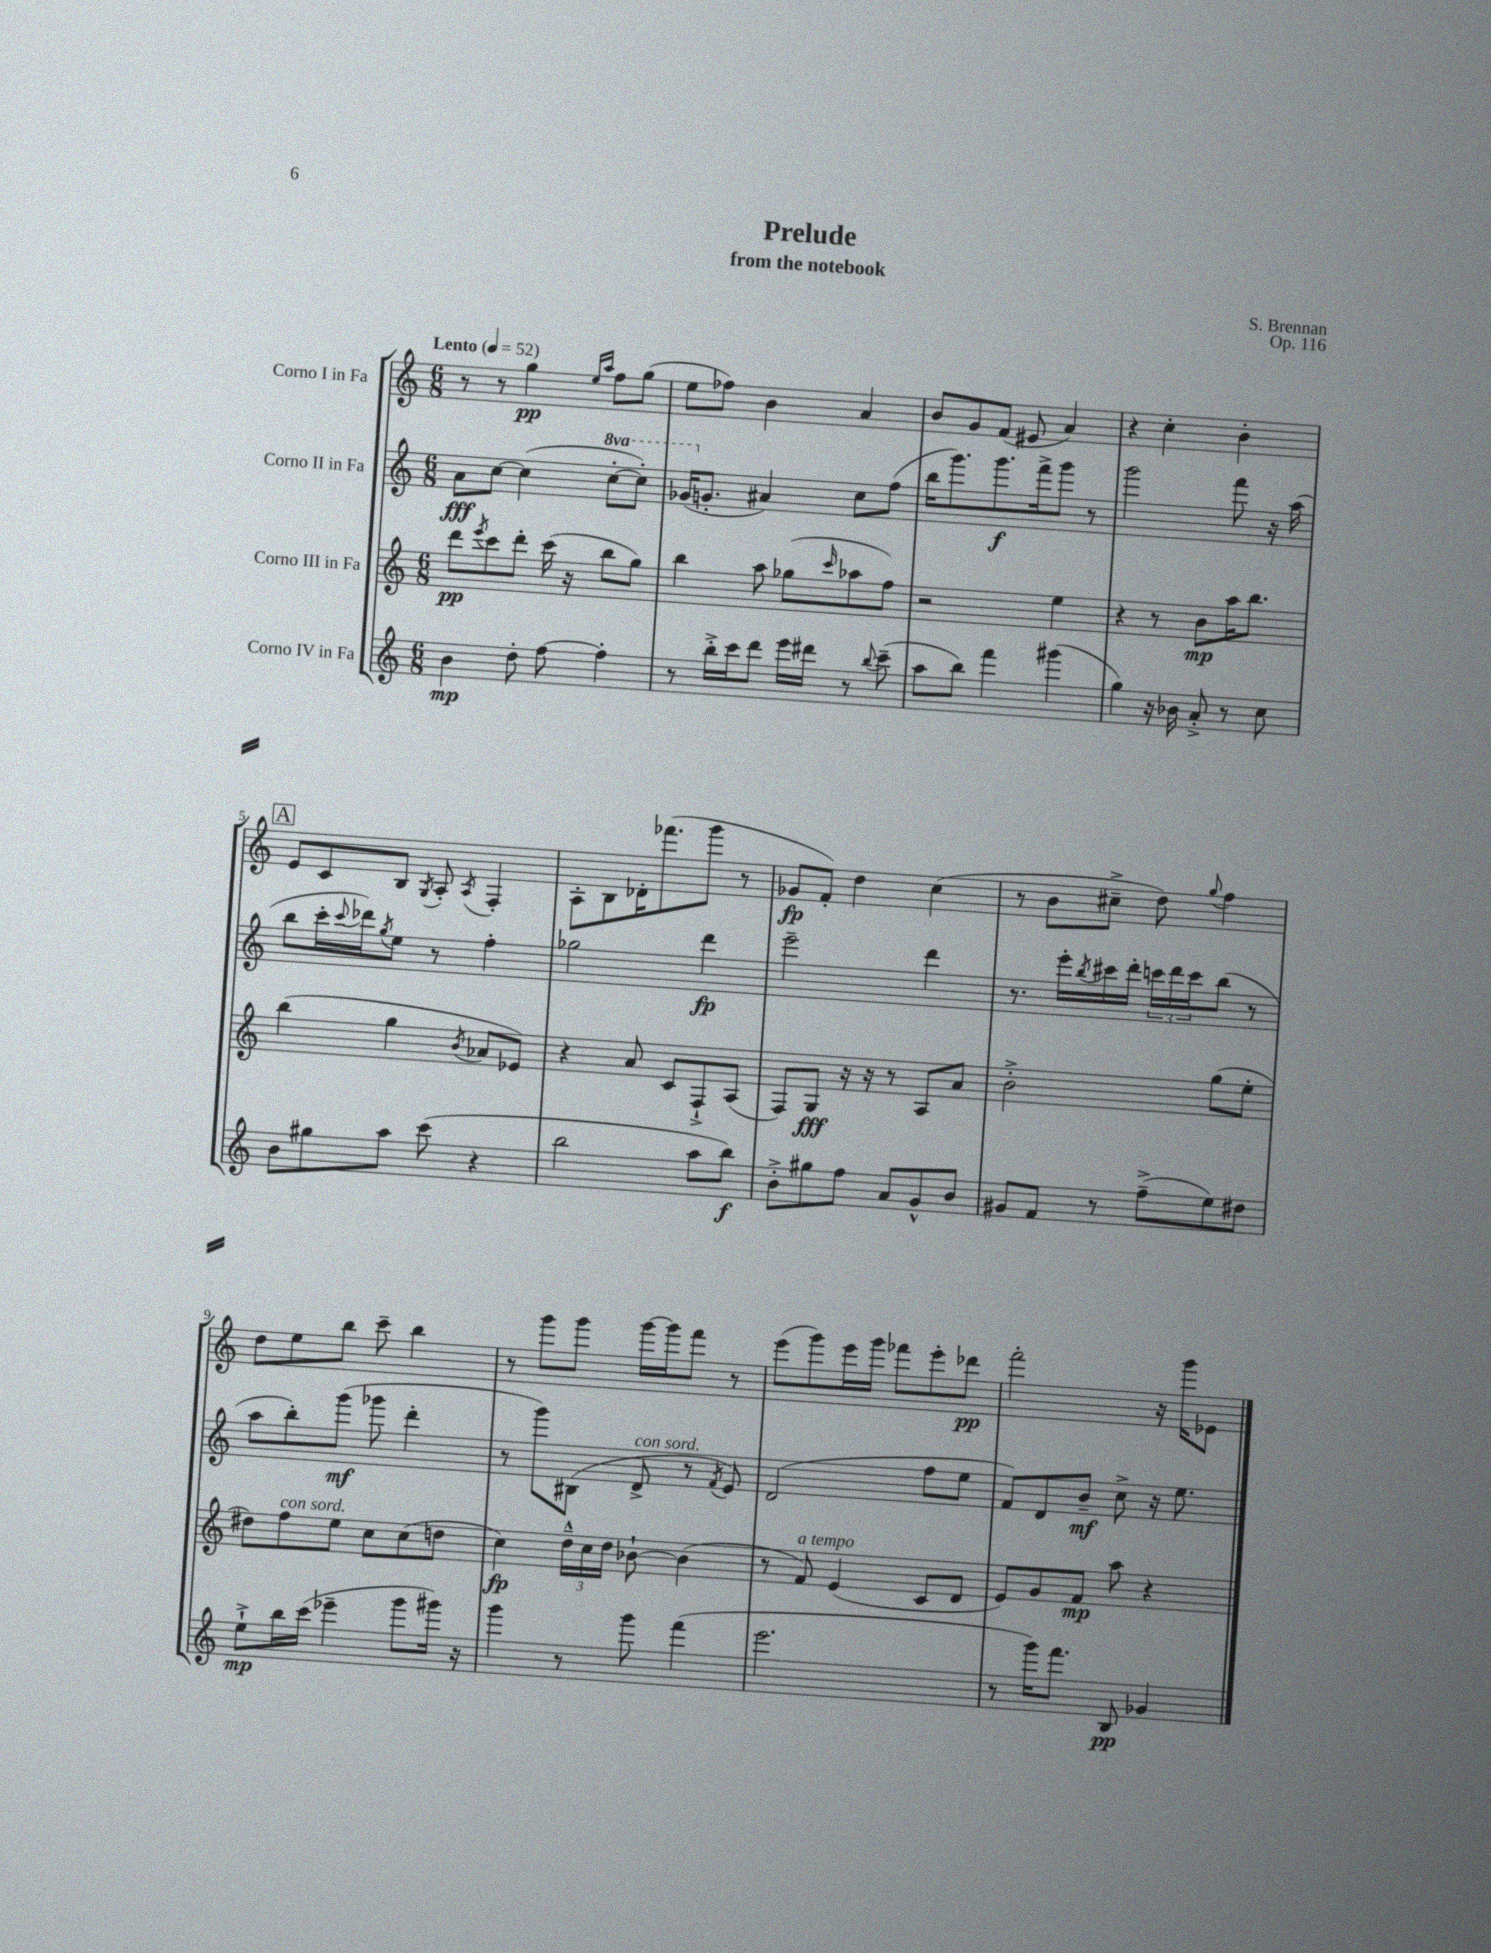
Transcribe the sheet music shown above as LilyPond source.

\header { title = "Prelude" composer = "S. Brennan" subtitle = "from the notebook" opus = "Op. 116" }
<<
\new StaffGroup <<
\new Staff = "s0" \with { instrumentName = "Corno I in Fa" } {
    \clef treble \key c \major \numericTimeSignature \time 6/8 \tempo "Lento" 4 = 52
    r8 r8 g''4\pp \grace { e''16 a''16 } f''8 g''8( |
    e''8 fes''8) b'4 a'4 |
    b'8 g'8 f'8( eis'8 a'4) |
    r4 c''4-. b'4-. |
    \mark \markup { \box "A" } e'8 c'8 b8 \acciaccatura { g8 } a8-. \acciaccatura { a8 } f4-. |
    a8-. b8 des'16-. fes'''8.( g'''8 r8 |
    ges'8\fp f'8-.) d''4 c''4( |
    r8 b'8 cis''8---> d''8) \appoggiatura { g''8 } f''4 |
    d''8 e''8 b''8 c'''8-- b''4 |
    r8 g'''8 g'''8 g'''16~ g'''16 f'''8 r8 |
    e'''8( g'''8) e'''16 g'''16 fes'''8 e'''8-. des'''8\pp |
    f'''2-. r16 g'''16 ees'8 \bar "|." |
}
\new Staff = "s1" \with { instrumentName = "Corno II in Fa" } {
    \clef treble \key c \major \numericTimeSignature \time 6/8 \set Staff.ottavationMarkups = #ottavation-simple-ordinals
    a'8\fff c''8~ c''4( \ottava #1 c'''8~-. c'''8-.) |
    ges''16( \ottava #0 g'!8.-. ais'4) c''8 f''8( |
    b''16 g'''8.) g'''8.\f f'''16-> g'''8 r8 |
    g'''2 f'''8 r16 a''16( |
    \mark \markup { \box "A" } b''8 c'''16-. \appoggiatura { c'''8 } des'''16) \acciaccatura { g''8 } e''8 r8 f''4-. |
    ges''2 d'''4\fp |
    e'''2-- d'''4 |
    r8. e'''16-. \acciaccatura { b''8 } cis'''16 d'''16-. \tuplet 3/2 { c'''16 d'''16 c'''16 } b''8( r8 |
    a''8 b''8-.) g'''8\mf( ges'''8 d'''4-. |
    r8 g'''8) bis8( d'8->^\markup { \italic "con sord." } r8 \acciaccatura { f'8 } e'8) |
    d'2( f''8 e''8 |
    f'8) d'8 b'8--\mf c''8-> r16 e''8. \bar "|." |
}
\new Staff = "s2" \with { instrumentName = "Corno III in Fa" } {
    \clef treble \key c \major \numericTimeSignature \time 6/8
    d'''8\pp \acciaccatura { e'''8 } c'''8 d'''8-. c'''16( r16 b''8 g''8) |
    b''4 a''8 ges''8( \grace { c'''16 } aes''8 f''8) |
    r2 e''4 |
    r4 r8 b'8\mp a''16 b''8. |
    \mark \markup { \box "A" } b''4( g''4 \acciaccatura { b'8 } aes'8 ees'8) |
    r4 a'8 c'8 f8-!-> a8( |
    f8) g8\fff r16 r16 r8 a8 a'8 |
    b'2-.-> g''8( e''8-. |
    dis''8) f''8^\markup { \italic "con sord." } e''8 c''8 c''8( d''8 |
    c''4\fp) \tuplet 3/2 { d''16---^ c''16 d''16 } bes'8~-! bes'4( |
    r8 f'8^\markup { \italic "a tempo" }) e'4( c'8 d'8 |
    e'8) g'8 f'8\mp a''8 r4 \bar "|." |
}
\new Staff = "s3" \with { instrumentName = "Corno IV in Fa" } {
    \clef treble \key c \major \numericTimeSignature \time 6/8
    b'4\mp d''8-. f''8~ f''4-. |
    r8 b''16-.-> c'''16 d'''8 e'''16 dis'''16 r8 \appoggiatura { b''8 } c'''8--( |
    a''8 b''8) f'''4 gis'''4( |
    g''4) r16 bes'16 a'8-.-> r8 c''8 |
    \mark \markup { \box "A" } b'8 gis''8 a''8 c'''8( r4 |
    b''2 a''8 b''8\f) |
    b'8-.-> gis''8 f''8 a'8 g'8-^ b'8 |
    gis'8 f'8 r8 f''8--->( e''8) dis''8 |
    e''8-!->\mp b''16 c'''16( ees'''4-- g'''8 gis'''16) r16 |
    g'''4 r8 g'''8 f'''4( |
    e'''2. |
    r8 g'''16) f'''8. b8\pp ges'4 \bar "|." |
}
>>
>>
